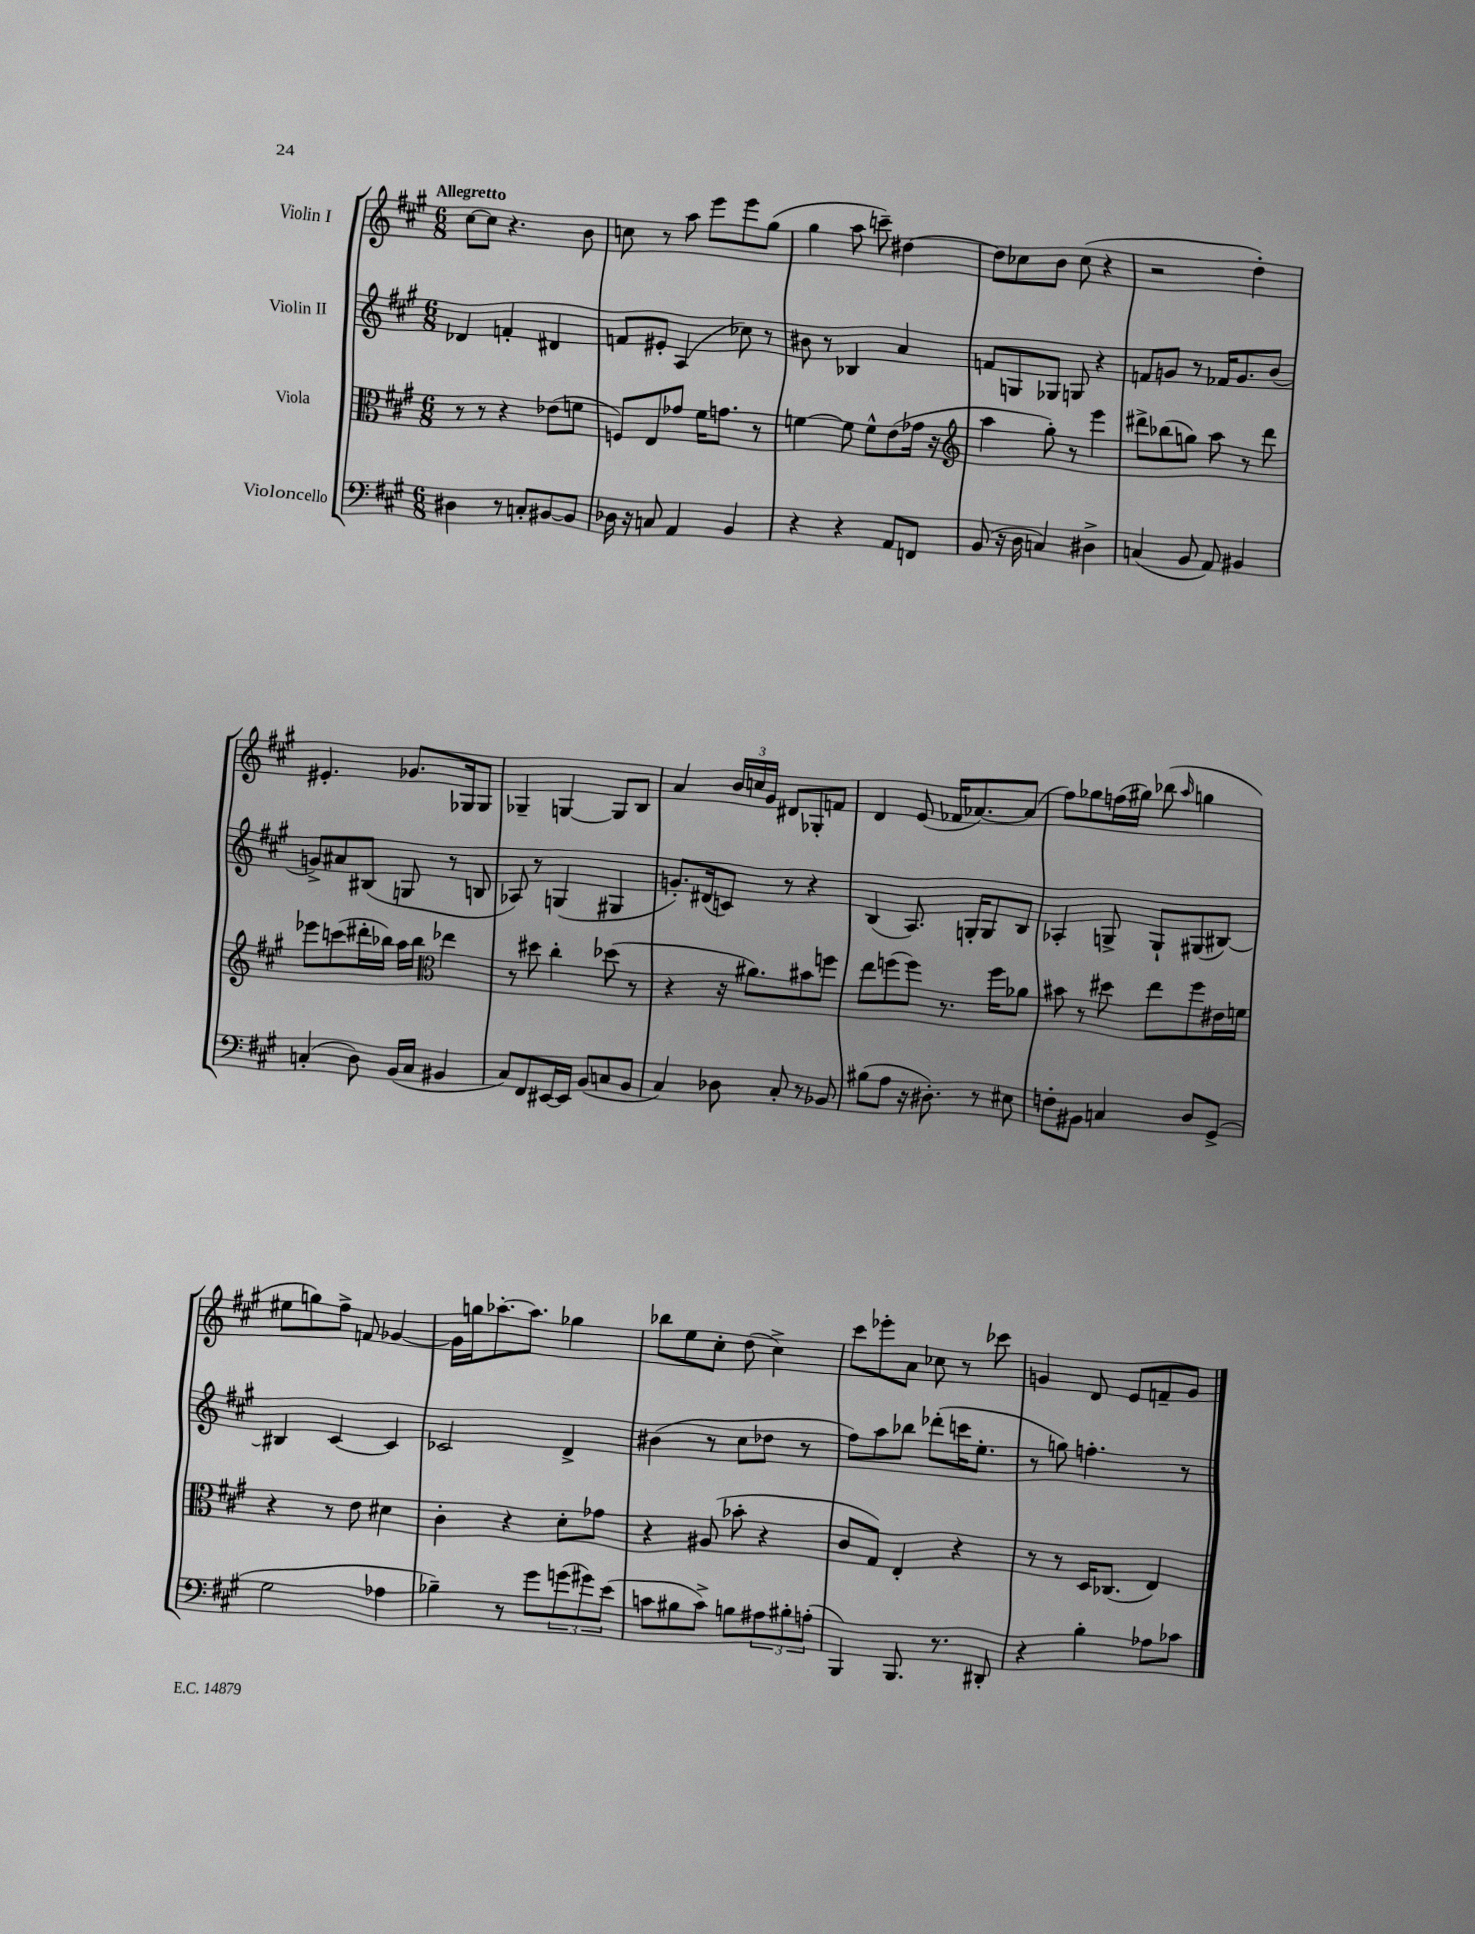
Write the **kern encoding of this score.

**kern	**kern	**kern	**kern
*staff4	*staff3	*staff2	*staff1
*clefF4	*clefC3	*clefG2	*clefG2
*k[f#c#g#]	*k[f#c#g#]	*k[f#c#g#]	*k[f#c#g#]
*M6/8	*M6/8	*M6/8	*M6/8
4D#	8r	4d-	[8cc#
.	8r	.	8cc#]
8r	4r	4f'	4.r
8C'	.	.	.
[8BB#	(8e-	4d#	.
8BB#]	8f	.	8b
=	=	=	=
16D-	8F)	8f	8cc
16r	.	.	.
8C	8E	8e#'	8r
4AA	8g-	(4A	8aa
.	16f#	.	8eee
.	8.g	.	.
4BB	.	8cc-)	8eee
.	8r	8r	(8gg#
=	=	=	=
4r	[4f	8b#	4gg#
.	.	8r	.
4r	8f]	4B-	8aa
.	8f^^	.	8ccc~)
8AA	(8e	4a	[4dd#
8FF	16g-	.	.
.	16r	.	.
=	=	=	=
*	*clefG2	*	*
(8BB	4aa	8f	8dd#]
16r	.	8G	8cc-
16D	.	.	.
4C)	8gg#')	8G-	8b
.	8r	8G	(8cc-
4D#^	4eee	4r	4r
=	=	=	=
(4C	8ddd#^	8f	2r
.	(8bb-	8g	.
8BB	8gg)	8r	.
8AA)	8aa	16f-	.
.	.	8.g	.
4BB#	8r	.	4dd')
.	8ddd#	(8b	.
=	=	=	=
(4C'	8eee-	8g^)	4.e#'
.	(8ccc	8a#	.
8D)	16ddd#'	(8B#	.
.	16bb-)	.	.
(16BB	16aa	8G	8.g-
16C	16bb-	.	.
*	*clefC3	*	*
4BB#	4ee-	8r	.
.	.	.	16G-
.	.	8B	8G-
=	=	=	=
8C#)	8r	8A-)	4G-~
8FF#	8dd#	8r	.
[16EE#	4cc#'	(4G	[4G
16EE#]	.	.	.
(8BB	.	.	.
8C	(8dd-	4G#	8G]
8BB	8r	.	8B
=	=	=	=
4C#)	4r	8.g')	4a
.	.	(16d#	.
8D-	16r	8c)	24b
.	.	.	24cc
.	8.a#)	.	.
.	.	.	24g#
8C#'	.	8r	8d#
8r	8b#	4r	8G-'
8BB-	8ff	.	8f
=	=	=	=
(8B#	8ee	(4B	4d
8A	(8ff	.	.
16r	8ff)	8.A)	(8e
8.D#')	.	.	.
.	8.r	.	16f-
.	.	16G'	[8.a-)
8r	.	8G	.
.	16ff	.	.
8E#	8a-	8B	(8a-]
=	=	=	=
8F'	8b#	4A-'	8ff#)
8BB#	8r	.	8gg-
4C	8dd#	8G^	(16ff
.	.	.	16gg#)
.	8ee	8G`	(8bb-
.	.	.	16qqaa
8D	8ff#	(8G#	4gg
(8GG#^	16e#	[8B#)	.
.	16f	.	.
=	=	=	=
2G#	4r	4B#]	8ee#
.	.	.	8gg)
.	8r	[4c#	8ff#^
.	8e	.	8f
4A-	4d#	4c#]	[4g-
=	=	=	=
4B-~)	4c#'	2c-	16g-]
.	.	.	16gg
.	.	.	[8.aa-'
8r	4r	.	.
.	.	.	8.aa-]
8g#	.	.	.
(12g	8d'	4d^	4gg-
12g#)	.	.	.
.	8g-	.	.
(12e	.	.	.
=	=	=	=
8c	4r	(4b#	8bb-
8B#	.	.	8ee
8c^)	(8A#	8r	8cc#'
8B	8b-'	8cc#	(8dd
12A#	4r	8dd-	4cc#^)
12B#'	.	.	.
.	.	8r	.
(12A'	.	.	.
=	=	=	=
4BBB)	8c#	8ff#)	8ccc#
.	8G#)	8aa	8eee-'
8.BBB	4E'	8bb-	8a
.	.	(8ddd-'	8cc-
8.r	.	.	.
.	4r	16ccc	8r
.	.	8.ee'	.
8DD#'	.	.	8ccc-
=	=	=	=
4r	8r	8r	4g
.	8r	8gg)	.
4B'	16D	4.ff'	8d
.	(8.C-	.	.
.	.	.	8e
8A-	4E)	.	8f~
8c-	.	8r	8g
==	==	==	==
*-	*-	*-	*-
